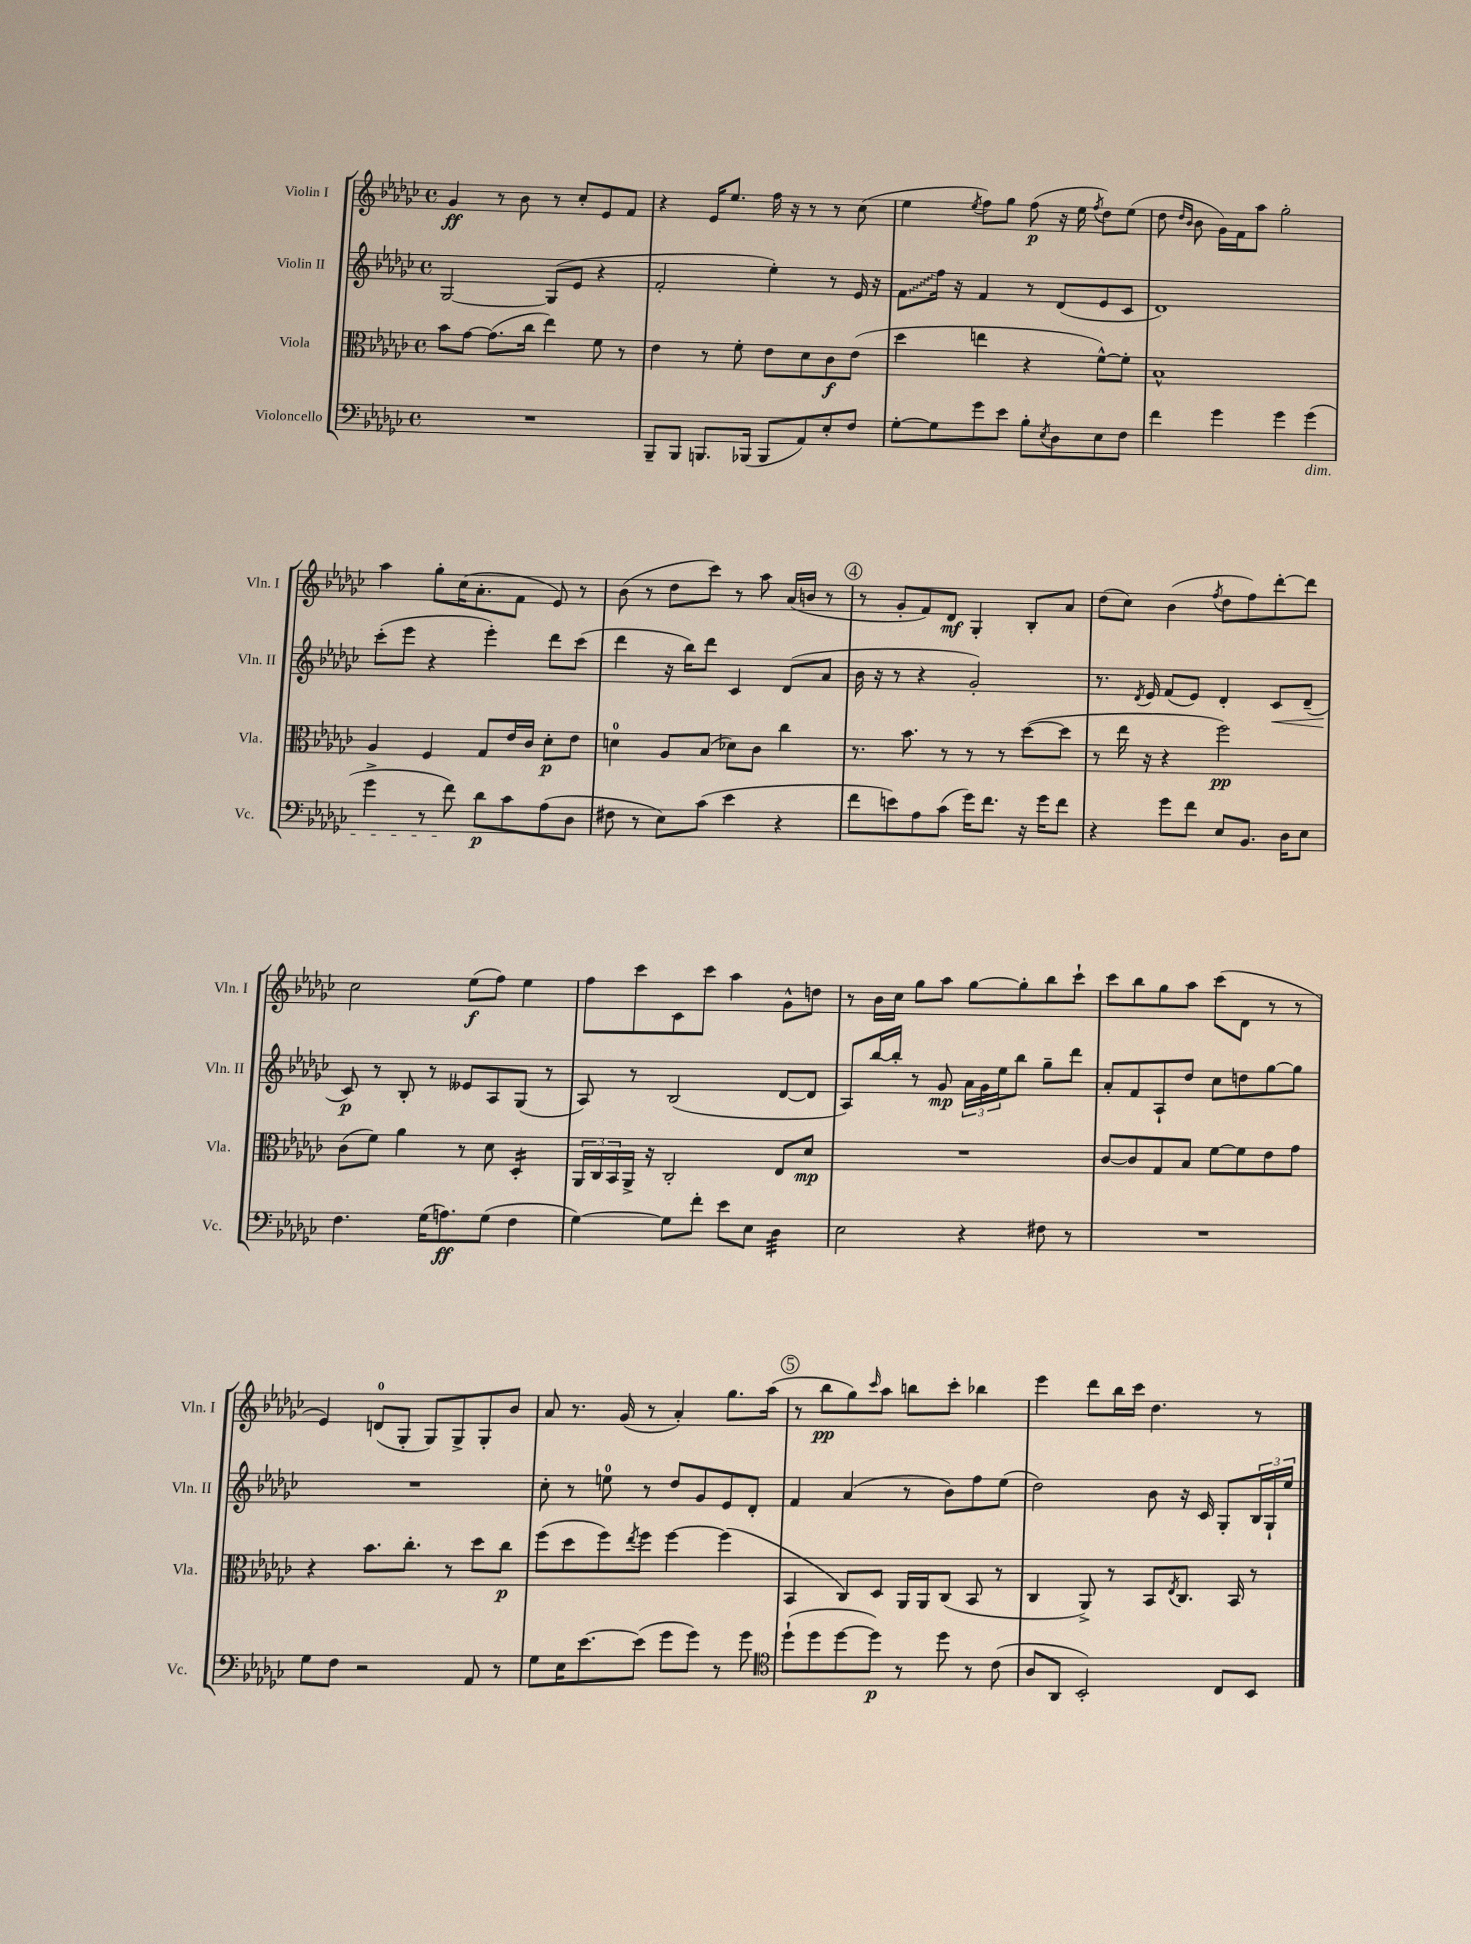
<<
\new StaffGroup <<
\new Staff = "s0" \with { instrumentName = "Violin I" shortInstrumentName = "Vln. I" } {
    \clef treble \key ges \major \defaultTimeSignature \time 4/4
    ges'4\ff r8 bes'8 r8 ces''8-. ees'8 f'8 |
    r4 ees'16 ees''8. f''16 r16 r8 r8 ces''8( |
    ees''4 \acciaccatura { ees''8 } f''8) ges''8 f''8\p( r16 ees''16 \acciaccatura { f''8 } des''8) ees''8( |
    des''8 \grace { des''16 bes'16 } bes'8 ges'16) f'16 aes''8 ges''2-. |
    aes''4 ges''8-. ces''16( aes'8.-. f'8 ees'8) r8 |
    bes'8( r8 des''8 ces'''8) r8 aes''8 aes'16( b'16 r8 |
    \mark \markup { \circle "4" } r8 ges'8-. f'8) des'8\mf ges4-. bes8-. aes'8 |
    des''8( ces''8) bes'4( \acciaccatura { f''8 } des''8 f''8) des'''8~-. des'''8 |
    ces''2 ees''8\f( f''8) ees''4 |
    f''8 ces'''8 ces'8 ces'''8 aes''4 ges'8-^ d''8 |
    r8 bes'16 ces''16 ges''8 aes''8 ges''8~ ges''8-. bes''8 ces'''8-! |
    ces'''8 bes''8 ges''8 aes''8 ces'''8( des'8 r8 r8 |
    ees'4) d'8-0( ges8-. ges8) ges8-> ges8-. bes'8 |
    aes'8 r8. ges'16( r8 aes'4-.) ges''8. aes''16( |
    \mark \markup { \circle "5" } r8 bes''8\pp ges''8) \grace { ces'''16 } aes''8 b''8 ces'''8-. bes''4 |
    ees'''4 des'''8 bes''16 ces'''16 des''4. r8 \bar "|." |
}
\new Staff = "s1" \with { instrumentName = "Violin II" shortInstrumentName = "Vln. II" } {
    \clef treble \key ges \major \defaultTimeSignature \time 4/4
    ges2~ ges8( ees'8 r4 |
    f'2-. ees''4-.) r8 ees'16 r16 |
    \once \override Glissando.style = #'zigzag f'8\glissando f''16 r16 f'4 r8 des'8( ees'8 ces'8 |
    des'1) |
    ces'''8-.( ees'''8 r4 ees'''4-.) des'''8 ces'''8( |
    des'''4 r16 bes''16) des'''8 ces'4 des'8( aes'8 |
    \mark \markup { \circle "4" } bes'16 r16 r8 r4 ges'2-.) |
    r8. \acciaccatura { des'8 } ees'16 f'8( ees'8) des'4-. ces'8\< des'8--( |
    ces'8\p\!) r8 bes8-. r8 eeses'8 aes8 ges8( r8 |
    aes8) r8 bes2( des'8~ des'8 |
    aes8) bes''16~ bes''16-. r8 ges'8\mp \tuplet 3/2 { aes'16 ges'16 ees''16 } bes''8 ges''8-- des'''8 |
    aes'8-. f'8 aes8-! des''8 ces''8 d''8 ges''8~ ges''8 |
    R1 |
    ces''8-. r8 e''8-0 r8 des''8 ges'8 ees'8 des'8-. |
    \mark \markup { \circle "5" } f'4 aes'4( r8 bes'8) f''8 ees''8( |
    des''2) bes'8 r16 ces'16 ges8-. \tuplet 3/2 { bes16 ges16-! ees''16 } \bar "|." |
}
\new Staff = "s2" \with { instrumentName = "Viola" shortInstrumentName = "Vla." } {
    \clef alto \key ges \major \defaultTimeSignature \time 4/4
    bes'8 ges'8~ ges'8.( ces''16 ees''4) f'8 r8 |
    ees'4 r8 f'8-. ees'8 des'8 ces'8\f ees'8( |
    des''4 e''4 r4 f'8~-^) f'8-. |
    bes1-^ |
    aes4 f4 ges8 ees'16 ces'16 des'8-.\p ees'8 |
    d'4-0 aes8 bes8( des'8) ces'8 ces''4 |
    \mark \markup { \circle "4" } r8. bes'8. r8 r8 r8 des''8~( des''8 |
    r8 ees''16 r16 r4 f''2\pp) |
    ces'8( f'8) aes'4 r8 des'8 des4:16-. |
    \tuplet 3/2 { aes,16 ces16 bes,16 } aes,16-> r16 ces2-. ees8 des'8\mp |
    R1 |
    ces'8~ ces'8 ges8 bes8 f'8~ f'8 ees'8 ges'8 |
    r4 bes'8. ces''8.-. r8 des''8 ces''8\p |
    f''8( des''8 f''8) \acciaccatura { ees''8 } f''8 f''4~ f''4( |
    \mark \markup { \circle "5" } bes,4 ces8) des8 aes,16 aes,16 ces8( bes,8 r8 |
    ces4 aes,8->) r8 bes,8 \acciaccatura { ees8 } ces8. bes,16 r8 \bar "|." |
}
\new Staff = "s3" \with { instrumentName = "Violoncello" shortInstrumentName = "Vc." } {
    \clef bass \key ges \major \defaultTimeSignature \time 4/4
    R1 |
    bes,,8-- bes,,8 b,,8. bes,,16( bes,,8 aes,8) ees8-. f8 |
    ges8~-. ges8 ges'8 ees'8 bes8-. \acciaccatura { ees8 } des8 ees8 f8 |
    f'4 ges'4 ges'4 ges'4\dim( |
    ges'4-> r8 f'8\!) des'8\p ces'8 aes8( des8 |
    fis8 r8 ees8) ces'8( ees'4 r4 |
    \mark \markup { \circle "4" } f'8 e'8) aes8 ces'8( ges'16) f'8. r16 ges'16 f'8 |
    r4 ges'8 f'8 ees8 bes,8. des16 ees8 |
    f4. ges16( a8.\ff) ges8( f4 |
    ges4~) ges8 f'8-. ees'8 ees8 des4:32 |
    ees2 r4 fis8 r8 |
    R1 |
    ges8 f8 r2 aes,8 r8 |
    ges8 ees16 ees'8.~ ees'8( ges'8 ges'8) r8 ges'8 |
    \mark \markup { \circle "5" } \clef tenor des''8-!( des''8 des''8~ des''8\p) r8 des''8 r8 ces'8( |
    aes8 aes,8 bes,2-.) ces8 bes,8 \bar "|." |
}
>>
>>
\layout { \context { \Score \remove "Bar_number_engraver" } }
